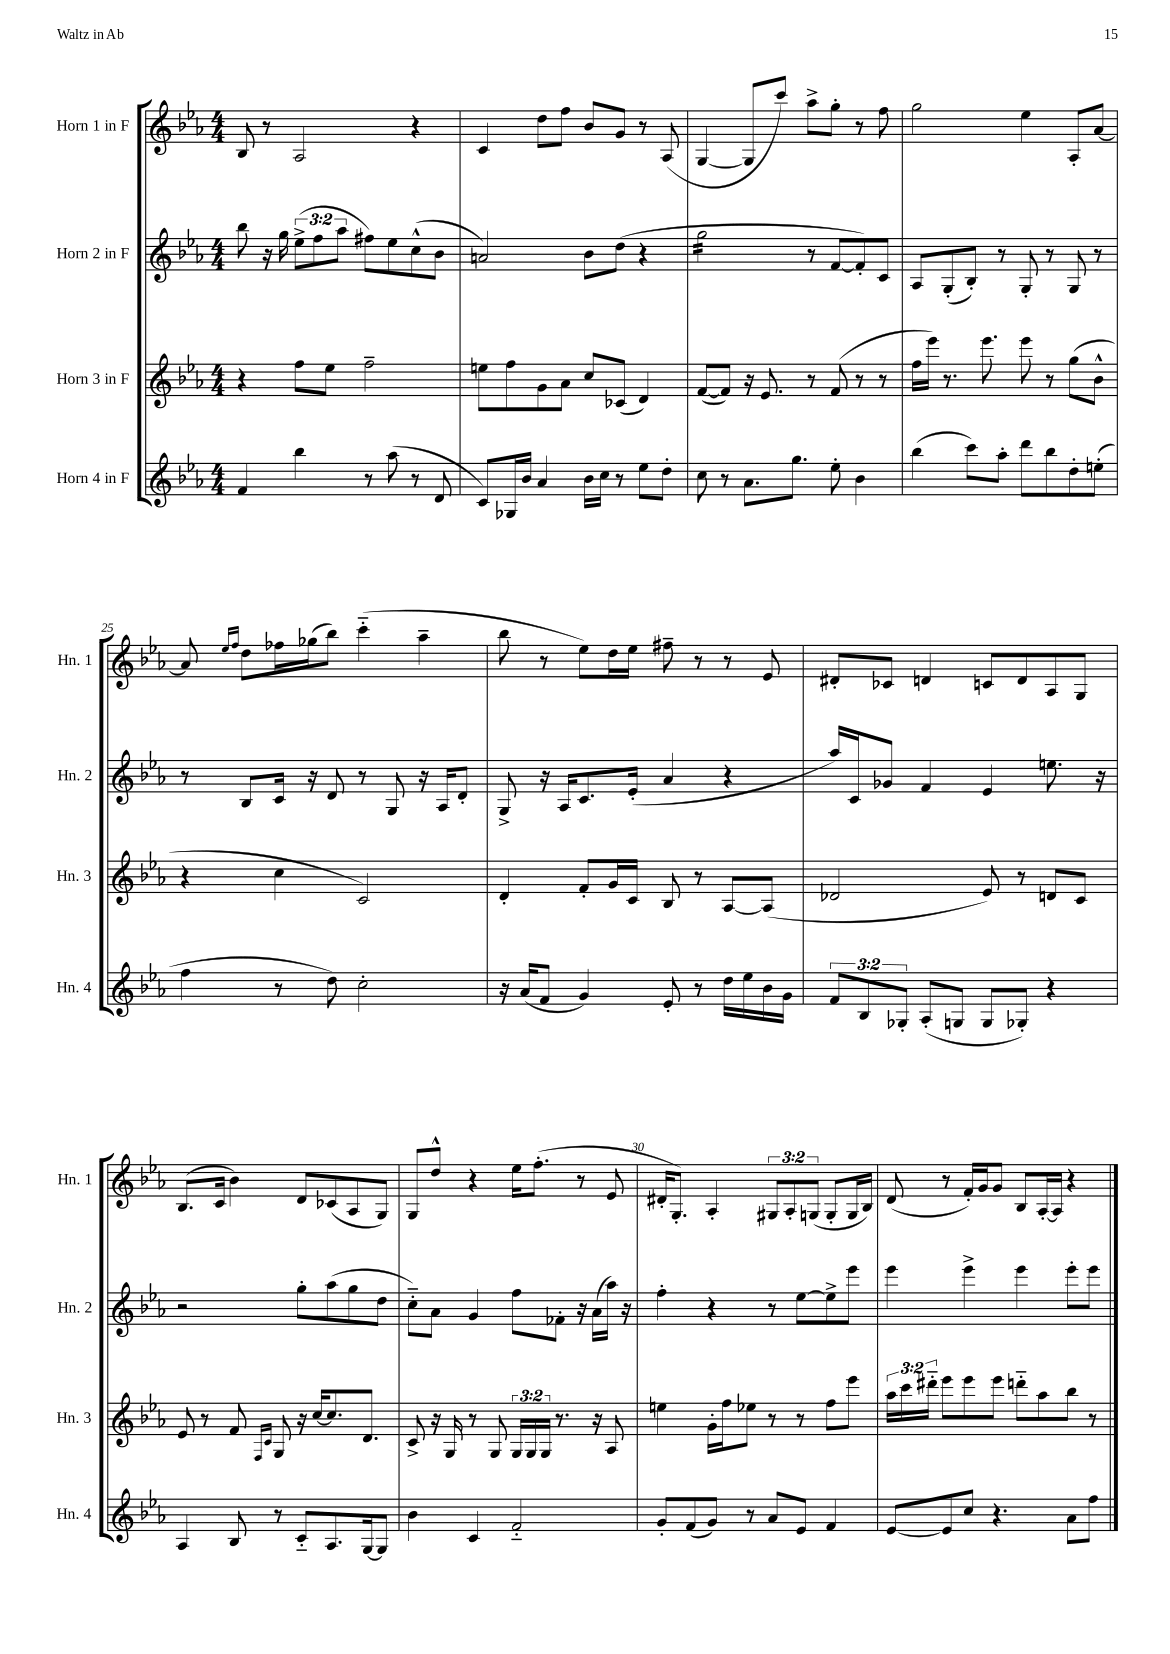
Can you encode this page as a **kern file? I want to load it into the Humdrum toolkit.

**kern	**kern	**kern	**kern
*staff4	*staff3	*staff2	*staff1
*clefG2	*clefG2	*clefG2	*clefG2
*k[b-e-a-]	*k[b-e-a-]	*k[b-e-a-]	*k[b-e-a-]
*M4/4	*M4/4	*M4/4	*M4/4
4f/	4r	8bb-\	8B-/
.	.	16r	8r
.	.	16gg\	.
4bb-\	8ff\L	(12ee-^\L	2A-/
.	.	12ff\	.
.	8ee-\J	.	.
.	.	12aa-\J	.
8r	2ff~\	8ff#\L)	.
(8aa-\	.	8ee-\	.
8r	.	(8cc^^\	4r
8d/	.	8b-\J	.
=	=	=	=
8c/L)	8ee\L	2a/)	4c/
16G-/L	8ff\	.	.
16b-/JJ	.	.	.
4a-/	8g\	.	8dd\L
.	8a-\J	.	8ff\J
16b-\LL	8cc/L	8b-\L	8b-/L
16cc\JJ	.	.	.
8r	(8c-/J	(8dd\J	8g/J
8ee-\L	4d/)	4r	8r
8dd'\J	.	.	(8A-/
=	=	=	=
8cc\	([8f/L	2gg\	[4G/
8r	8f/]J)	.	.
8.a-\L	16r	.	8G/]L
.	8.e-/	.	.
.	.	.	8ccc/J)
8.gg\J	.	.	.
.	8r	8r	8aa-^\L
8ee-'\	(8f/	[8f/L	8gg'\J
4b-\	8r	8f'/])	8r
.	8r	8c/J	8ff\
=	=	=	=
(4bb-\	16ff\LL	8A-/L	2gg\
.	16eee-\JJ)	.	.
.	8.r	(8G'/	.
8ccc\L)	.	8B-'/J)	.
.	8.eee-\	.	.
8aa-'\J	.	8r	.
8ddd\L	8eee-\	8G'/	4ee-\
8bb-\	8r	8r	.
8dd'\	(8gg\L	8G/	8A-'/L
(8ee'\J	8b-^^\J	8r	[8a-/J
=	=	=	=
4ff\	4r	8r	8a-/]
.	.	.	16qqee-/LL
.	.	.	16qqff/JJ
.	.	8B-/L	8dd\L
8r	4cc\	16c/Jk	16ff-\L
.	.	16r	(16gg-\J
8dd\)	.	8d/	8bb-\J)
2cc'\	2c/)	8r	(4ccc'~\
.	.	8G/	.
.	.	16r	4aa-~\
.	.	16A-/LK	.
.	.	8d'/J	.
=	=	=	=
16r	4d'/	8G^/	8bb-\
(16a-/LK	.	.	.
8f/J	.	16r	8r
.	.	16A-/LK	.
4g/)	8f'/L	8.c/	8ee-\L)
.	16g/L	.	16dd\L
.	16c/JJ	(16e-'/Jk	16ee-\JJ
8e-'/	8B-/	4a-/	8ff#~\
8r	8r	.	8r
16dd\LL	[8A-/L	4r	8r
16ee-\	.	.	.
16b-\	(8A-/]J	.	8e-/
16g\JJ	.	.	.
=	=	=	=
12f/L	2d-/	16aa-/LL)	8d#'/L
.	.	16c/J	.
12B-/	.	.	.
.	.	8g-/J	8c-/J
12G-'/J	.	.	.
(8A-'/L	.	4f/	4d/
8G/J	.	.	.
8G/L	8e-/)	4e-/	8c/L
8G-'/J)	8r	.	8d/
4r	8d/L	8.ee\	8A-/
.	8c/J	.	8G/J
.	.	16r	.
=	=	=	=
4A-/	8e-/	2r	(8.B-/L
.	8r	.	.
.	.	.	16c/Jk
8B-/	8f/	.	4b-\)
.	16qqF/LL	.	.
.	16qqc/JJ	.	.
8r	8G/	.	.
8c'~/L	16r	8gg'\L	8d/L
.	[16cc/LK	.	.
8.A-/	8.cc/]	(8aa-\	(8c-/
.	.	8gg\	8A-/
[16G/k	8.d/J	.	.
8G/]J	.	8dd\J	8G/J)
=	=	=	=
4b-\	8c^/	8cc'~\L)	8G/L
.	16r	8a-\J	8dd^^/J
.	16G/	.	.
4c/	8r	4g/	4r
.	8G/	.	.
2f'~/	24G/LL	8ff\L	16ee-\LK
.	24G/	.	.
.	.	.	(8.ff'\J
.	24G/JJ	.	.
.	8.r	8f-'\J	.
.	.	16r	8r
.	16r	(16a-\LL	.
.	8A-/	16aa-\JJ)	8e-/
.	.	16r	.
=	=	=	=
8g'/L	4ee\	4ff'\	16d#'/LK
.	.	.	8.G'/J)
(8f/	.	.	.
8g/J)	16g'\LL	4r	4A-'/
.	16ff\J	.	.
8r	8ee-\J	.	.
8a-/L	8r	8r	12G#/L
.	.	.	12A-'/
8e-/J	8r	[8ee-\L	.
.	.	.	(12G/J
4f/	8ff\L	8ee-^\]	8G'/L
.	8eee-\J	8eee-\J	16G/L
.	.	.	16B-/JJ)
=	=	=	=
[8e-/L	24aa-\LL	4eee-\	(8d/
.	24ccc\	.	.
.	24ddd#'~\JJ	.	.
8e-/]	8eee-\L	.	8r
8cc/J	8eee-\	4eee-^\	16f'/LL)
.	.	.	16g/J
4.r	8eee-\J	.	8g/J
.	8ddd'~\L	4eee-\	8B-/L
.	8aa-\	.	[16A-'/L
.	.	.	16A-/]JJ
8a-\L	8bb-\J	8eee-'\L	4r
8ff\J	8r	8eee-\J	.
==	==	==	==
*-	*-	*-	*-
